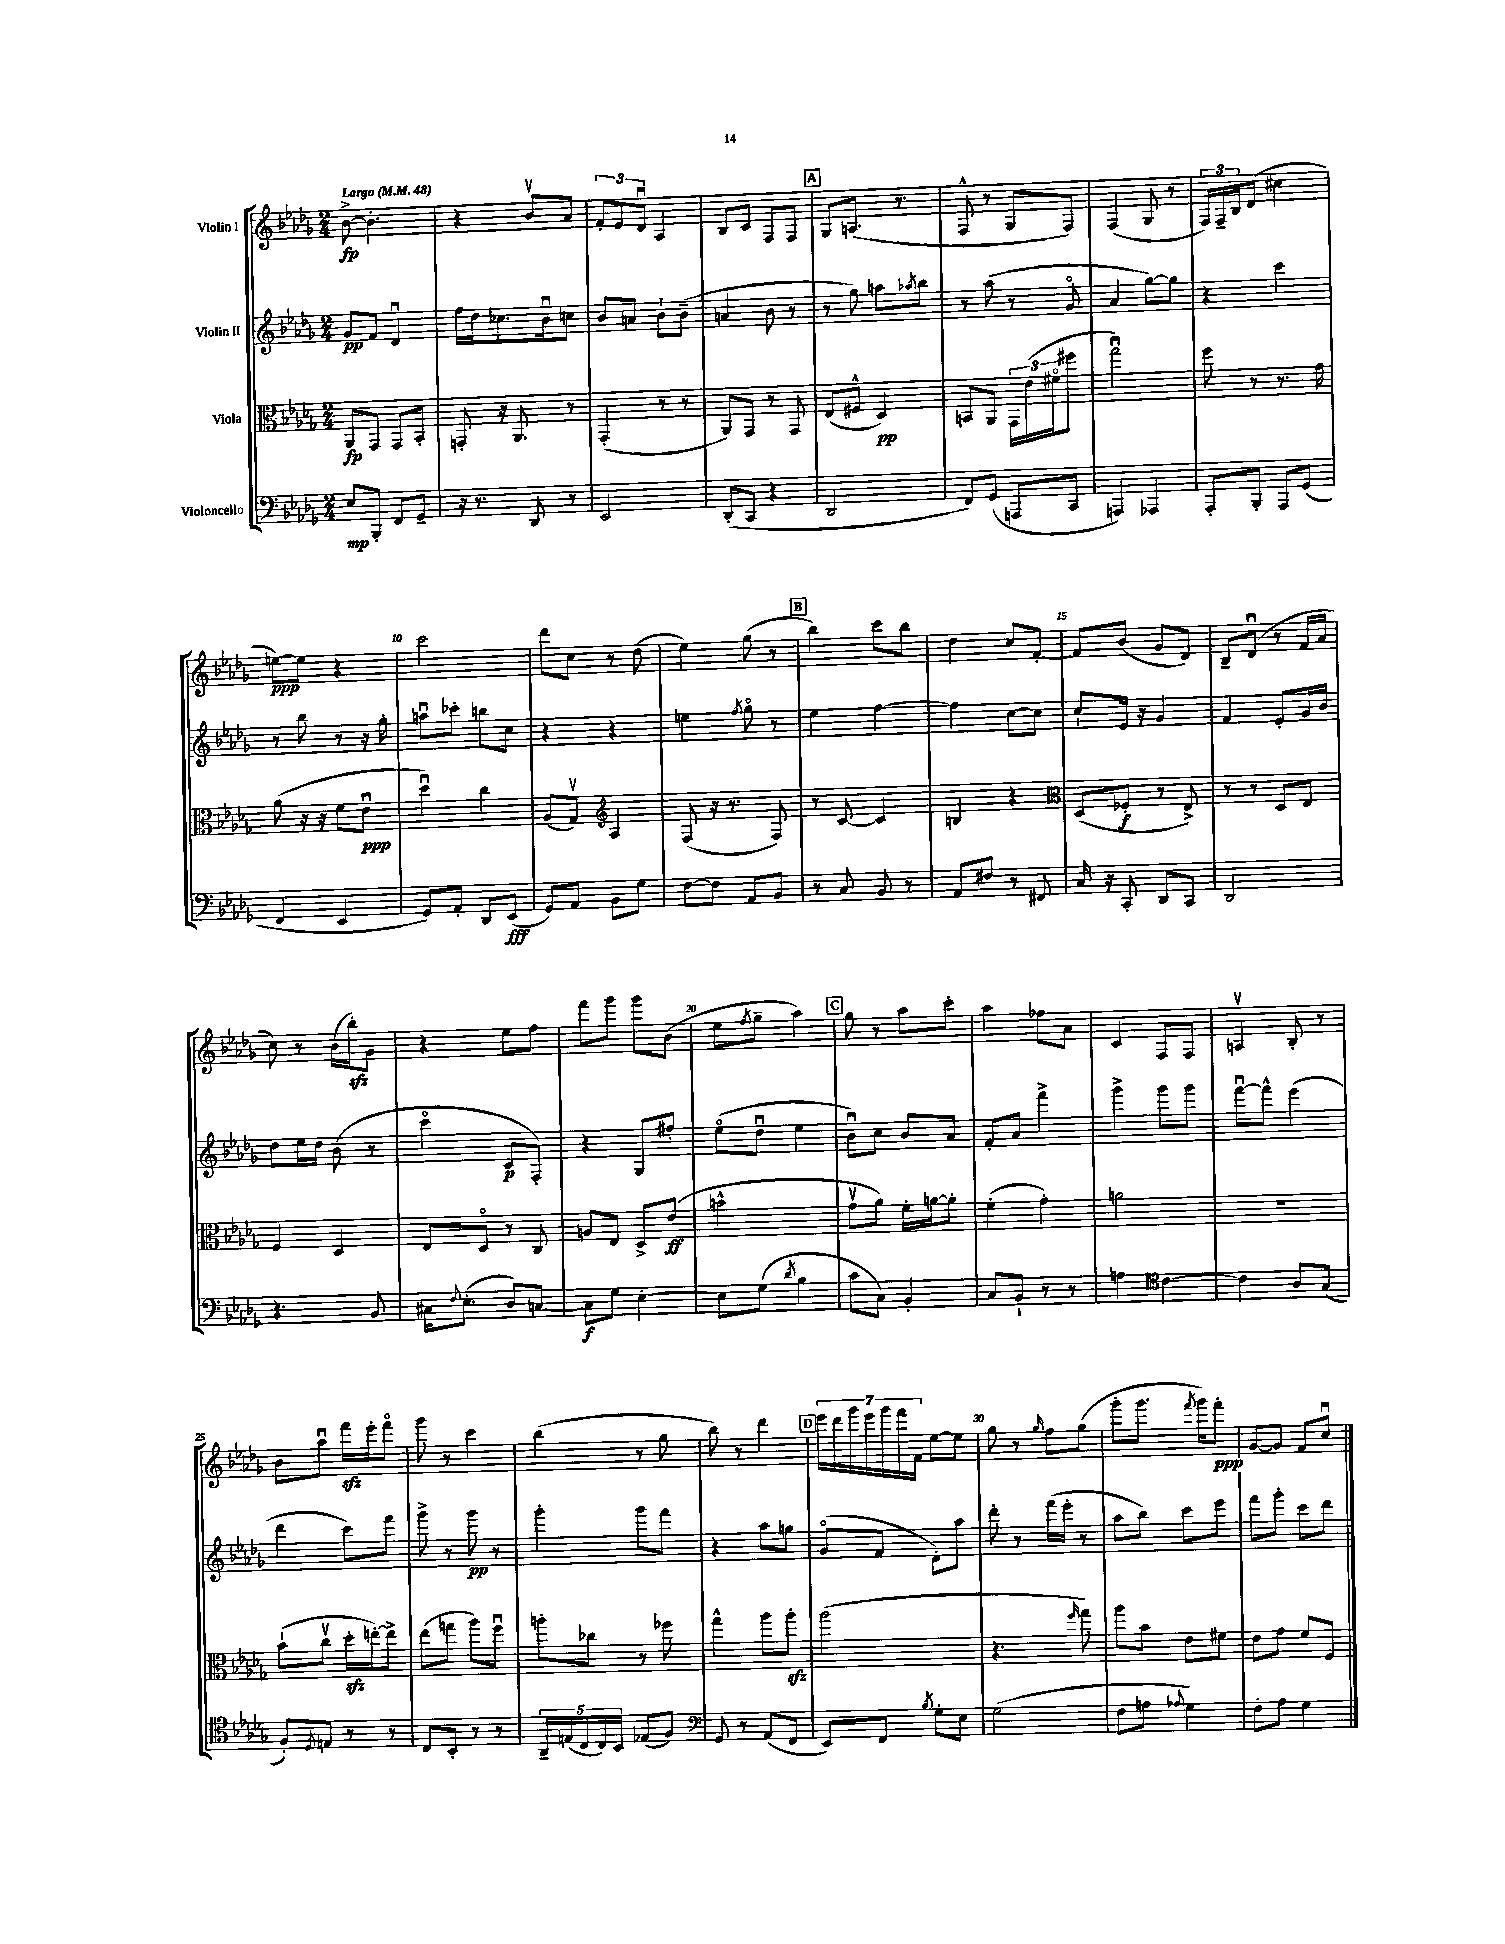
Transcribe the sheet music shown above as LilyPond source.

<<
\new StaffGroup <<
\new Staff = "s0" \with { instrumentName = "Violin I" } {
    \clef treble \key des \major \numericTimeSignature \time 2/4 \tempo "Largo" 4 = 48
    bes'8~->\fp bes'4.-. |
    r4 bes'8\upbow aes'8 |
    \tuplet 3/2 { f'8-. ees'8 des'8\downbow } aes4 |
    bes8 c'8 f8 f8 |
    \mark \markup { \box "A" } ges8 a8.( r8. |
    f8-^ r8 ges8 f8) |
    f4( ges8 r8 |
    \tuplet 3/2 { f16) f16-- bes16 } des'8( cis''4 |
    e''8~\ppp) e''8 r4 |
    c'''2 |
    des'''8 c''8 r8 des''8( |
    ees''4) ges''8( r8 |
    \mark \markup { \box "B" } bes''4) c'''8 bes''8 |
    des''4 c''8 f'8~-. |
    f'8 bes'8( ges'8 des'8) |
    bes8-- des'8\downbow( r8 f'16 aes'16 |
    c''8) r8 bes'16( bes''16-.\sfz) ges'8 |
    r4 ees''8 f''8 |
    f'''8 ges'''8 ges'''8 bes'8( |
    ees''8 \acciaccatura { f''8 } ges''8-- aes''4) |
    \mark \markup { \box "C" } ges''8 r8 aes''8 c'''8-. |
    aes''4 fes''8 aes'8 |
    c'4 f8 f8 |
    a4\upbow bes8-. r8 |
    bes'8 aes''8\downbow f'''16\sfz ees'''16-. f'''8\flageolet |
    ges'''8 r8 c'''4 |
    bes''4( r8 ges''8 |
    bes''8) r8 des'''4 |
    \mark \markup { \box "D" } \tuplet 7/4 { ees'''16 des'''16 ges'''16 ees'''16 ges'''16 f'''16 f'16 } ees''8~ ees''8 |
    ges''8 r8 \grace { ges''16 } f''8 ges''8( |
    ges'''8-. ges'''8. \acciaccatura { f'''8 } ges'''16) f'''8-.\ppp |
    ges'8~ ges'8 f'8 c''8\downbow \bar "|." |
}
\new Staff = "s1" \with { instrumentName = "Violin II" } {
    \clef treble \key des \major \numericTimeSignature \time 2/4
    ges'8\pp f'8 des'4\downbow |
    f''16 des''16 ces''8. bes'16\downbow c''8 |
    bes'8 a'8 bes'8-! bes'8--( |
    a'4 bes'8 r8 |
    \mark \markup { \box "A" } r8 ges''8) a''8 \acciaccatura { aes''8 } bes''8 |
    r8 aes''8( r8 ges'8\flageolet |
    aes'4 ges''8~) ges''8 |
    r4 c'''4 |
    r8 bes''8 r8 r16 ges''16-. |
    a''8\downbow ces'''8-. b''8 c''8 |
    r4 r4 |
    e''4 \acciaccatura { f''8 } ges''8\flageolet r8 |
    \mark \markup { \box "B" } ees''4 f''4~ |
    f''4 c''8~ c''8 |
    c''8-! ees'16 r16 ges'4 |
    f'4 ees'8-. ges'16 bes'16 |
    des''8 ees''16 des''16 bes'8( r8 |
    c'''4\flageolet c'8\p f8-.) |
    r4 ges8 fis''8-. |
    ees''8\flageolet( des''8\downbow ees''4 |
    \mark \markup { \box "C" } bes'8\downbow) c''8 bes'8 aes'8 |
    f'8-. aes'8 f'''4-> |
    ges'''4-> ges'''8 ges'''8 |
    f'''8~\downbow f'''8-^ ees'''4( |
    des'''4 c'''8) f'''8 |
    ges'''8-> r8 ges'''8\pp r8 |
    ges'''4-. ges'''8 f'''8 |
    r4 aes''8 g''8 |
    \mark \markup { \box "D" } ges'8\flageolet( f'8 des'8-.) aes''8 |
    des'''8-. r8 f'''16( ees'''16-. r8 |
    aes''8 bes''8) c'''8 ees'''8 |
    f'''8 ges'''8-. c'''8 des'''8 \bar "|." |
}
\new Staff = "s2" \with { instrumentName = "Viola" } {
    \clef alto \key des \major \numericTimeSignature \time 2/4
    aes,8\fp ges,8 ges,8 bes,8-. |
    g,8-. r16 aes,8. r8 |
    ges,4-.( r8 r8 |
    aes,8) ges,8 r8 ges,8 |
    \mark \markup { \box "A" } ees8( fis8-^ des4\pp) |
    b,8 aes,8 \tuplet 3/2 { ges,16 ees'16( fis'16\flageolet } fis''8 |
    ges''2\downbow) |
    f''8 r8 r8. ges'16 |
    aes'8( r16 r16 f'8 ees'8\downbow\ppp |
    des''4\downbow) c''4 |
    aes8( ges8\upbow) \clef treble aes4 |
    f8( r16 r8. f8) |
    \mark \markup { \box "B" } r8 c'8~ c'4 |
    b4 r4 |
    \clef alto des8( fes8-.\f r8 ees8->) |
    r8 r8 des8 ees8 |
    f4 des4 |
    ees8 des8\flageolet r8 c8 |
    a8 ees8 des8-> ees'8\ff( |
    b'2-^ |
    \mark \markup { \box "C" } ges'8\upbow aes'8) f'16-. a'16~ a'8-. |
    f'4-.( ges'4-.) |
    a'2 |
    R2 |
    bes'8-!( c''8\upbow des''16-.\sfz e''16~-.) e''8-> |
    ees''8( g''8 aes''8) f''8\downbow |
    a''8-. ces''8 r8 fes''8 |
    ges''4-^ aes''8 aes''8-.\sfz |
    \mark \markup { \box "D" } aes''2( |
    r4. \grace { f''16 } ges''8) |
    aes''8 bes'8 ees'8 fis'8 |
    ees'8 ges'8 f'8 f8 \bar "|." |
}
\new Staff = "s3" \with { instrumentName = "Violoncello" } {
    \clef bass \key des \major \numericTimeSignature \time 2/4
    ees8\mp bes,,8-. f,8 ges,8-- |
    r16 r8. des,8 r8 |
    ees,2 |
    des,8-.( c,8 r4 |
    \mark \markup { \box "A" } des,2 |
    f,8) ges,8( a,,8 c,8 |
    a,,4) aes,,4 |
    aes,,8-. bes,,8-. aes,,8 ges,8( |
    f,4 ees,4 |
    ges,8) aes,8-. des,8 ees,8\fff( |
    ges,8) aes,8 bes,8 ges8 |
    f8~ f8 aes,8 bes,8 |
    \mark \markup { \box "B" } r8 c8 bes,8 r8 |
    aes,8 fis8 r8 fis,8 |
    c16 r16 c,8-. des,8 c,8 |
    des,2 |
    r4. bes,8 |
    cis16 \appoggiatura { f8 } ees8.-.( des8) c8~ |
    c8\f ges8 ees4~-. |
    ees8 ges8( \acciaccatura { des'8 } bes4 |
    \mark \markup { \box "C" } c'8 c8) bes,4-. |
    c8 bes,8-! r8 r8 |
    a4 \clef tenor c'4~ |
    c'4 aes8 ges8( |
    f8-.) \acciaccatura { des8 } e8 r8 r8 |
    c8 bes,8-. r8 r8 |
    \tuplet 5/4 { aes,16-- e16( c16 c16) bes,16 } ees8( f8) |
    \clef bass ges,8 r8 aes,8( f,8 |
    \mark \markup { \box "D" } ees,8) f,8 \acciaccatura { bes8 } ges8-. ees8 |
    ges2( |
    f8 a8 \appoggiatura { aes8 } ges4) |
    f8-. aes8 ges4 \bar "|." |
}
>>
>>
\layout { \context { \Score \override BarNumber.break-visibility = ##(#f #t #t) barNumberVisibility = #(every-nth-bar-number-visible 5) } }
